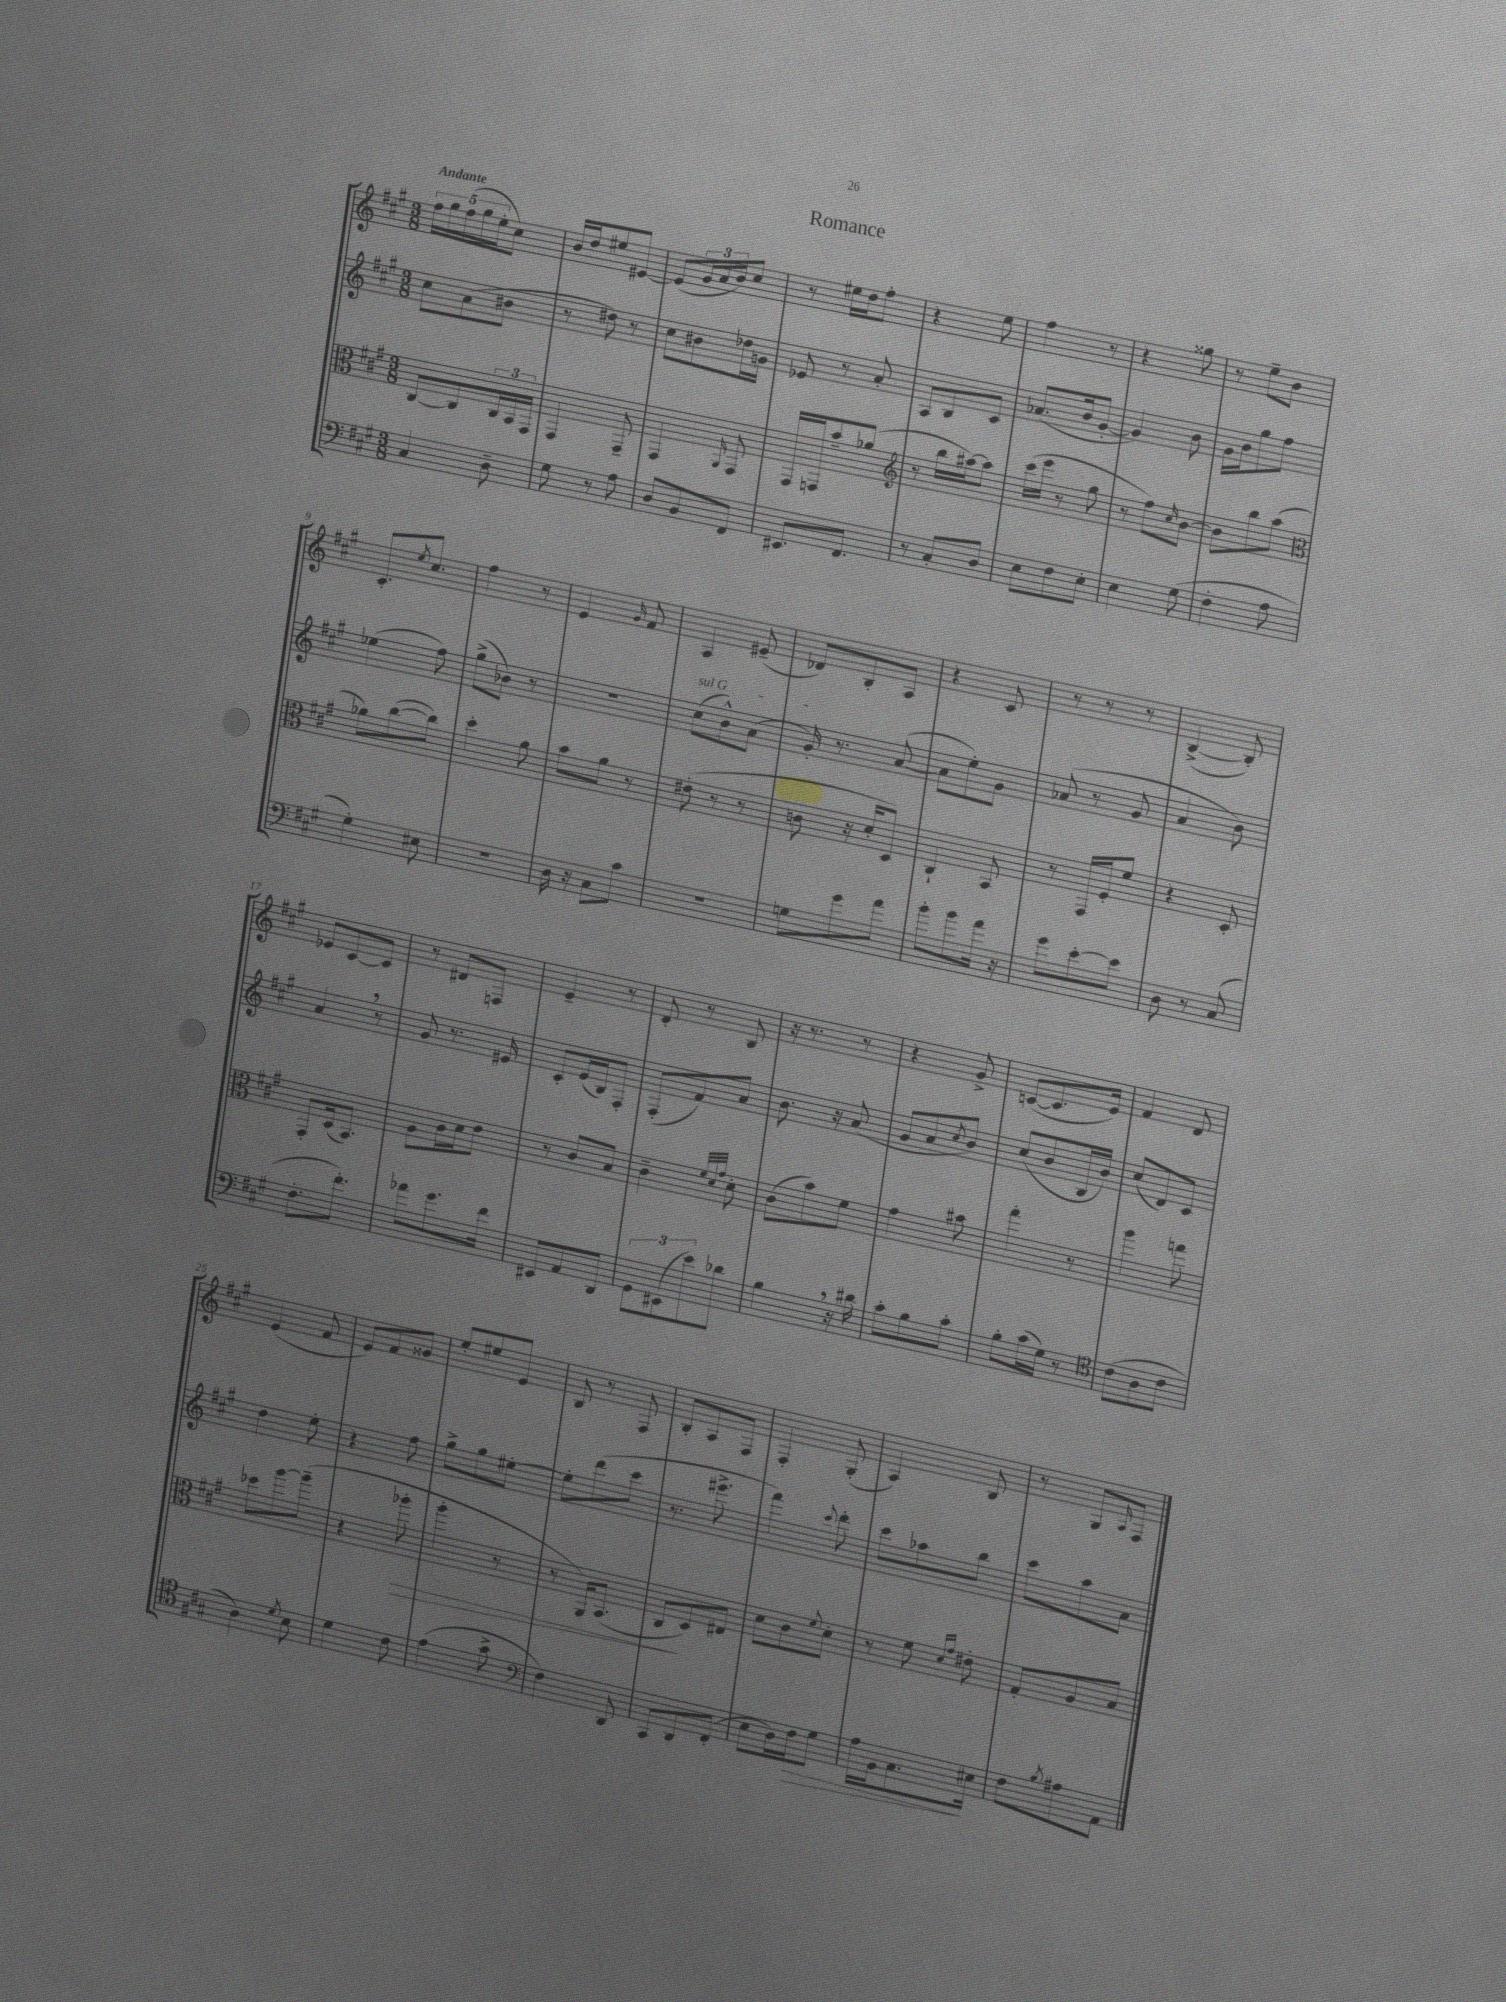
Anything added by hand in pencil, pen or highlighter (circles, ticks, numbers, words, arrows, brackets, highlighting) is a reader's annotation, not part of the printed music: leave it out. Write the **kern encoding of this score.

**kern	**kern	**kern	**kern
*staff4	*staff3	*staff2	*staff1
*clefF4	*clefC3	*clefG2	*clefG2
*k[f#c#g#]	*k[f#c#g#]	*k[f#c#g#]	*k[f#c#g#]
*M3/8	*M3/8	*M3/8	*M3/8
4C#	[8C#	8cc#	20ff#
.	.	.	20gg#
.	.	.	(20ff#
.	8C#]	(8a	.
.	.	.	20gg#
.	.	.	20ee'
8D~	24C#	8b#	8cc#)
.	24BB	.	.
.	24GG#	.	.
=	=	=	=
8G#	4GG#	8r	16b
.	.	.	16dd
8r	.	8dd#)	8ee#
8A	8GG#~	8r	[8e#
=	=	=	=
8D	4GG#	8cc#	(8e#]
8BB	.	8b#	24g#
.	.	.	24a
.	.	.	24b)
.	16qqAA	.	.
8FF#	8GG#	16dd-	8cc#
.	.	16g	.
=	=	=	=
8.EE#	16GG#	8e-	8r
.	16GG	.	.
.	8b~	8r	16ee#
8.FF#	.	.	16dd
.	(8a-	8a'	8ff#'
=	=	=	=
*	*clefG2	*	*
8r	8r	8A	4r
8C#'	16bb	8B	.
.	[16aa#)	.	.
8D	8aa#]	8c#	8ee
=	=	=	=
8E	(16ccc#	(8.a-	4ff#
.	16eee	.	.
8F#	8r	.	.
.	.	16b	.
8E'	8gg#	[8g#'	8r
=	=	=	=
4E	8r	4g#])	4r
.	8ff#)	.	.
.	16qqcc#	.	.
(8G#	[8b	8b	8gg##
=	=	=	=
4F#'	8b]	16g#	8r
.	.	16b	.
.	8bb	8gg#	8ee~
8A	(8aa	8ff#	8b
=	=	=	=
*	*clefC3	*	*
4G#')	8a-)	(4ee-	8.c#'
.	([8cc#	.	.
.	.	.	8qee
.	.	.	8.cc#
8E#	8cc#])	8ff#)	.
=	=	=	=
4.r	4dd'	(8gg#^	4ff#
.	.	8b-)	.
.	8a	8r	8r
=	=	=	=
16D	8b	4.r	4e
16r	.	.	.
8C#	8a	.	.
.	.	.	16qqg#
8c#	8r	.	8f#
=	=	=	=
4.r	(8e#'	(8cc#	4A
.	8r	8b^^)	.
.	8r	(8a	(8e#~
=	=	=	=
8G	8c	16g#')	8d-)
.	.	8.r	.
8g#	16r	.	8B'
.	16d'	.	.
8a	8D)	([8a	8A
=	=	=	=
8b'	4C#`	8a]	4r
8b	.	8ee')	.
16a	8BB	8g#	8c#
16r	.	.	.
=	=	=	=
8g#	8r	(8a-	8r
[8e'	16GG#	8r	8r
.	16F#'	.	.
8e]	8f#	8g#	8r
=	=	=	=
8D	4r	4a	([4B^
8r	.	.	.
(8C#	8D'	8b)	8B'])
=	=	=	=
8.F#'	8GG#'	4a	8e-
.	(16D	.	[8c#
8.f#')	8.BB)	.	.
.	.	8r	8c#]
=	=	=	=
8a-	8A	8g#	8r
8.g#	16c#	8.r	8d#
.	16d	.	.
.	8e	.	8F
16f#	.	16e#	.
=	=	=	=
8EE#	8r	8c#'	4e~
8AA	8c#	(16e	.
.	.	16B)	.
8DD	8B	8F#'	8r
=	=	=	=
12GG#	4c#~	(8F#'	8d'
(12EE#	.	.	.
.	.	8f#)	8r
12e)	.	.	.
.	32qqf#	.	.
.	32qqd	.	.
.	32qqg#	.	.
8d-	8d'	8a	8B
=	=	=	=
4B	(8c#	8.b	16r
.	.	.	8.r
.	8b)	.	.
.	.	16r	.
16r	8f#	(8a	8r
16d#	.	.	.
=	=	=	=
8c#'	4g#	8g#	4r
8B	.	8a	.
.	.	8qcc#	.
8c#'	8b#	8b)	8g#^
=	=	=	=
8B'	4gg#'	(8cc#	([8c
(16c#	.	8b	8.c]
16G#)	.	.	.
8r	8r	16B	.
.	.	16b)	16e)
=	=	=	=
*clefC4	*	*	*
(8c#	4aa	(8cc#	4f#
8A	.	8d)	.
8c#	8gg	8c#	8d
=	=	=	=
4A)	8dd-	4dd	(4e
.	[8aa	.	.
8qd	.	.	.
8B	(8aa~]	8ee'	8f#
=	=	=	=
4d	4r	4r	8e)
.	.	.	8f#
8c#	8aa-'	8ff#	8g##
=	=	=	=
(4e	4aa'	8gg#^	8ee'
.	.	8gg#	8ee#
8g#^	8r	[8ee#'	8e
=	=	=	=
*clefF4	*	*	*
4F#)	8r	8ee#']	8B
.	16AA)	(8ddd	8r
.	(8.BB	.	.
8DD	.	8ccc#	8F#
=	=	=	=
8CC#	8C#	8.r	8B'
8DD	8D)	.	8A
.	.	8.eee#^	.
(8FF#'	8E#	.	8F#
=	=	=	=
8E	8d	4fff#)	4F#'
16D)	8c#	.	.
16F#	.	.	.
.	8qqf#	8qqccc#	.
8G#	8d'	8ddd'	(8G#'
=	=	=	=
16A	8r	8ccc#	4A)
16BB	.	.	.
8.C#	8f#	8aa-	.
.	16qqd	.	.
.	16qqg#	.	.
.	8e#'	8bb	8B
16E#	.	.	.
=	=	=	=
8F#	8G#'	8ccc#	8r
8qB	.	.	.
8A#	8A	8aa	8G#
.	.	.	16qqA
8AA	8B	8a	8F#
==	==	==	==
*-	*-	*-	*-
